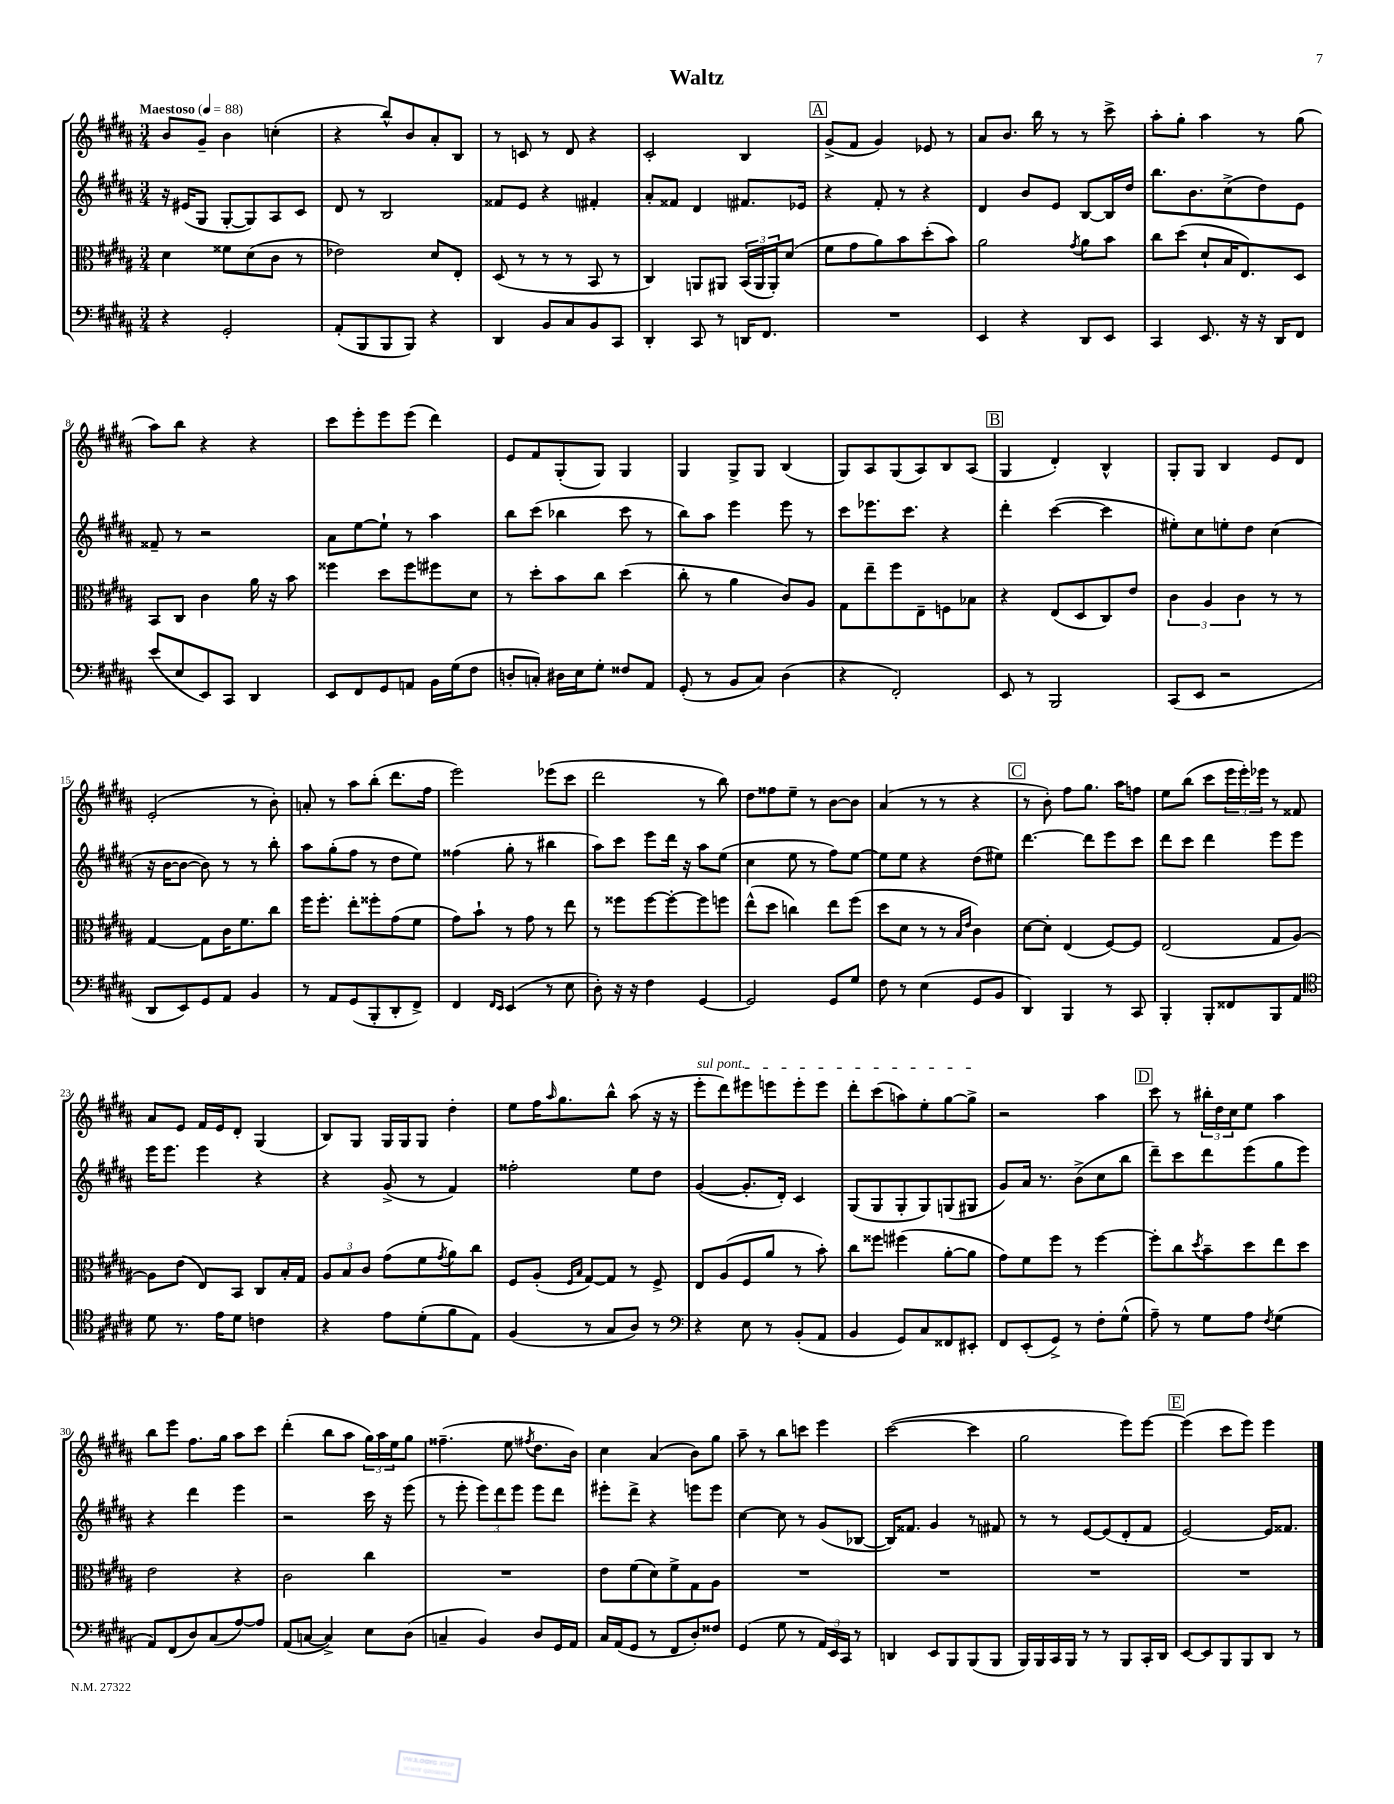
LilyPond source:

\header { title = "Waltz" }
<<
\new StaffGroup <<
\new Staff = "s0" {
    \clef treble \key b \major \numericTimeSignature \time 3/4 \tempo "Maestoso" 4 = 88
    b'8 gis'8-- b'4 c''4-.( |
    r4 b''8-^) b'8 ais'8-. b8 |
    r8 c'8 r8 dis'8 r4 |
    cis'2-. b4 |
    \mark \markup { \box "A" } gis'8->( fis'8 gis'4) ees'8 r8 |
    ais'8 b'8. b''16 r8 r8 cis'''8-> |
    ais''8-. gis''8-. ais''4 r8 gis''8( |
    ais''8) b''8 r4 r4 |
    cis'''8 e'''8-. e'''8 e'''8( dis'''4) |
    e'8 fis'8 gis8-.( gis8) gis4 |
    gis4 gis8-> gis8 b4( |
    gis8) ais8 gis8( ais8) b8 ais8( |
    \mark \markup { \box "B" } gis4 dis'4-.) b4-^ |
    gis8-. gis8 b4 e'8 dis'8 |
    e'2-.( r8 b'8-.) |
    a'8-. r8 ais''8 b''8-.( dis'''8. fis''16 |
    e'''2) ees'''8( cis'''8 |
    dis'''2 r8 b''8) |
    dis''8 fisis''8 e''8-- r8 b'8~ b'8 |
    ais'4( r8 r8 r4 |
    \mark \markup { \box "C" } r8 b'8-.) fis''8 gis''8. ais''16 f''8 |
    e''8 b''8( cis'''8 \tuplet 3/2 { e'''16 e'''16-.) ees'''16 } r8 fisis'8 |
    ais'8 e'8 fis'16 e'16 dis'8-. gis4( |
    b8) gis8 gis16 gis16 gis8 dis''4-. |
    e''8 fis''16 \grace { ais''16 } gis''8. b''8-^ ais''8( r16 r16 |
    \once \override TextSpanner.bound-details.left.text = \markup { \italic "sul pont." } e'''8-.\startTextSpan dis'''8) eis'''8 e'''8 e'''8-. e'''8 |
    dis'''8-. cis'''8( a''8) e''8-. gis''8~ gis''8->\stopTextSpan |
    r2 ais''4 |
    \mark \markup { \box "D" } cis'''8 r8 \tuplet 3/2 { bis''16-. dis''16 cis''16 } e''8 ais''4 |
    b''8 e'''8 fis''8. gis''16 ais''8 cis'''8 |
    dis'''4-.( b''8 ais''8 \tuplet 3/2 { gis''16) ais''16 e''16 } gis''8 |
    fisis''4.--( e''8 \acciaccatura { fis''8 } dis''8. b'16) |
    cis''4 ais'4( b'8) gis''8 |
    ais''8-- r8 b''8 c'''8 e'''4 |
    cis'''2~( cis'''4 |
    gis''2 e'''8) e'''8~ |
    \mark \markup { \box "E" } e'''4( cis'''8 e'''8) e'''4 \bar "|." |
}
\new Staff = "s1" {
    \clef treble \key b \major \numericTimeSignature \time 3/4
    r16 eis'16( gis8 gis8~-. gis8) ais8 cis'8 |
    dis'8 r8 b2 |
    fisis'8 e'8 r4 fis'4-. |
    ais'8-. fisis'8 dis'4 fis'8. ees'16 |
    \mark \markup { \box "A" } r4 fis'8-. r8 r4 |
    dis'4 b'8 e'8 b8~ b16 dis''16 |
    b''8. b'8. cis''8->( dis''8) e'8 |
    fisis'8-- r8 r2 |
    ais'8 e''8~ e''8-! r8 ais''4 |
    b''8 cis'''8( bes''4 cis'''8 r8 |
    b''8) ais''8 e'''4 e'''8 r8 |
    cis'''8 ees'''8. cis'''8. r4 |
    \mark \markup { \box "B" } dis'''4-. cis'''4~( cis'''4 |
    eis''8-.) cis''8 e''8-. dis''8 cis''4( |
    r16 b'16~ b'8~ b'8) r8 r8 b''8-. |
    ais''8 gis''8-.( fis''8 r8 dis''8 e''8) |
    fisis''4( gis''8-. r8 bis''4 |
    ais''8) cis'''8 e'''8 dis'''16 r16 ais''8 e''8( |
    cis''4 e''8 r8 fis''8) e''8~ |
    e''8 e''8 r4 dis''8( eis''8) |
    \mark \markup { \box "C" } dis'''4.~ dis'''8 e'''8 cis'''8 |
    dis'''8 cis'''8 dis'''4 e'''8 e'''8 |
    e'''16 e'''8. e'''4 r4 |
    r4 gis'8->( r8 fis'4) |
    fisis''2-. e''8 dis''8 |
    gis'4~( gis'8.-. dis'16-.) cis'4 |
    gis8( gis8 gis8-. gis8) g8( gis8 |
    gis'8) ais'16 r8. b'8->( cis''8 b''8 |
    \mark \markup { \box "D" } dis'''8--) cis'''8 dis'''8 e'''8( gis''8 e'''8) |
    r4 dis'''4 e'''4 |
    r2 cis'''16 r16 e'''8( |
    r8 e'''8-. \tuplet 3/2 { e'''8) dis'''8 e'''8 } e'''8 dis'''8 |
    eis'''8-. dis'''8-> r4 e'''8 e'''8 |
    cis''4~ cis''8 r8 gis'8( bes8~ |
    bes16) fisis'8. gis'4 r8 fis'8 |
    r8 r8 e'8~ e'8( dis'8-. fis'8 |
    \mark \markup { \box "E" } e'2~) e'16 fisis'8. \bar "|." |
}
\new Staff = "s2" {
    \clef alto \key b \major \numericTimeSignature \time 3/4
    dis'4 fisis'8 dis'8( cis'8 r8 |
    ees'2) dis'8 e8-. |
    dis8( r8 r8 r8 b,8 r8 |
    cis4) a,8 ais,8 \tuplet 3/2 { b,16( ais,16 ais,16-.) } dis'8( |
    \mark \markup { \box "A" } fis'8 gis'8 ais'8) b'8 dis''8-.( b'8) |
    ais'2 \acciaccatura { gis'8 } ais'8 b'8 |
    cis''8 dis''8( dis'8-! b16 e8.) dis8 |
    b,8 cis8 cis'4 ais'16 r16 b'8 |
    fisis''4 dis''8 fisis''8 fis''8 dis'8 |
    r8 dis''8-. b'8 cis''8 dis''4( |
    cis''8-. r8 ais'4 cis'8) ais8 |
    gis8 e''8-- fis''8 e8-- f8 bes8 |
    \mark \markup { \box "B" } r4 e8( dis8 cis8) e'8 |
    \tuplet 3/2 { cis'4 ais4 cis'4 } r8 r8 |
    gis4~ gis8 cis'16 fis'8. cis''8 |
    fis''16 fis''8.-. e''8-. fisis''8-. gis'8( fis'8 |
    gis'8) b'8-! r8 gis'8 r8 e''8 |
    r8 fisis''8 fisis''8~ fisis''8~-. fisis''8 f''8 |
    e''8-^( dis''8 c''4) e''8 fis''8( |
    dis''8 dis'8 r8 r8 \grace { b16 e'16 } cis'4) |
    \mark \markup { \box "C" } dis'8~ dis'8-. e4( fis8~) fis8 |
    e2( gis8 ais8~) |
    ais8 e'8( e8) b,8 cis8 b16-. gis16 |
    \tuplet 3/2 { ais8 b8 cis'8 } gis'8( fis'8 \acciaccatura { gis'8 } ais'8) cis''8 |
    fis8 ais8-.( \grace { fis16 b16 } gis8~) gis8 r8 fis8-> |
    e8 ais8( fis8 ais'8 r8 b'8-.) |
    cis''8 fisis''8 fis''4( ais'8~-. ais'8 |
    gis'8) fis'8 fis''8 r8 fis''4~ |
    \mark \markup { \box "D" } fis''8-. cis''8 \acciaccatura { dis''8 } b'8-- dis''8 e''8 dis''8 |
    e'2 r4 |
    cis'2 cis''4 |
    R2. |
    e'8 fis'8( dis'8) fis'8-> gis8 ais8 |
    R2. |
    R2. |
    R2. |
    \mark \markup { \box "E" } R2. \bar "|." |
}
\new Staff = "s3" {
    \clef bass \key b \major \numericTimeSignature \time 3/4
    r4 gis,2-. |
    ais,8-.( b,,8 b,,8 b,,8) r4 |
    dis,4 b,8 cis8 b,8 cis,8 |
    dis,4-. cis,8 r8 d,16 fis,8. |
    \mark \markup { \box "A" } R2. |
    e,4 r4 dis,8 e,8 |
    cis,4 e,8. r16 r16 dis,16 fis,8 |
    e'8( e8 e,8) cis,8 dis,4 |
    e,8 fis,8 gis,8 a,8 b,16 gis16( fis8 |
    d8-. c8-.) dis16 e16 gis8-. fisis8 ais,8 |
    gis,8-.( r8 b,8 cis8) dis4( |
    r4 fis,2-.) |
    \mark \markup { \box "B" } e,8 r8 b,,2 |
    cis,8( e,8 r2 |
    dis,8 e,8) gis,8 ais,8 b,4 |
    r8 ais,8 gis,8( b,,8-. dis,8-. fis,8->) |
    fis,4 \grace { fis,16 e,16 } e,4( r8 e8 |
    dis8-.) r16 r16 fis4 gis,4~ |
    gis,2 gis,8 gis8 |
    fis8 r8 e4( gis,8 b,8 |
    \mark \markup { \box "C" } dis,4) b,,4 r8 cis,8 |
    b,,4-. b,,8-. fisis,8 b,,8 ais,8 |
    \clef tenor dis'8 r8. e'16 dis'8 c'4 |
    r4 e'8 dis'8-.( fis'8 e8) |
    fis4( r8 gis8 ais8) r8 |
    \clef bass r4 e8 r8 b,8-.( ais,8 |
    b,4 gis,8) cis8 fisis,8 eis,8-. |
    fis,8 e,8-.( gis,8->) r8 fis8-. gis8-^( |
    \mark \markup { \box "D" } ais8--) r8 gis8 ais8 \acciaccatura { fis8 } gis4( |
    ais,8) fis,8( dis8) cis8( ais8~) ais8 |
    ais,8( c8~ c4->) e8 dis8( |
    c4-- b,4) dis8 gis,16 ais,16 |
    cis16 ais,16( gis,8 r8 fis,8 dis8-.) fisis8 |
    gis,4( gis8 r8 \tuplet 3/2 { ais,16) e,16 cis,16 } r8 |
    d,4 e,8 b,,8 b,,8( b,,8 |
    b,,16) b,,16 cis,16 b,,16 r8 r8 b,,8 cis,16-. dis,16 |
    \mark \markup { \box "E" } e,8~ e,8 b,,8 b,,8 dis,8 r8 \bar "|." |
}
>>
>>
